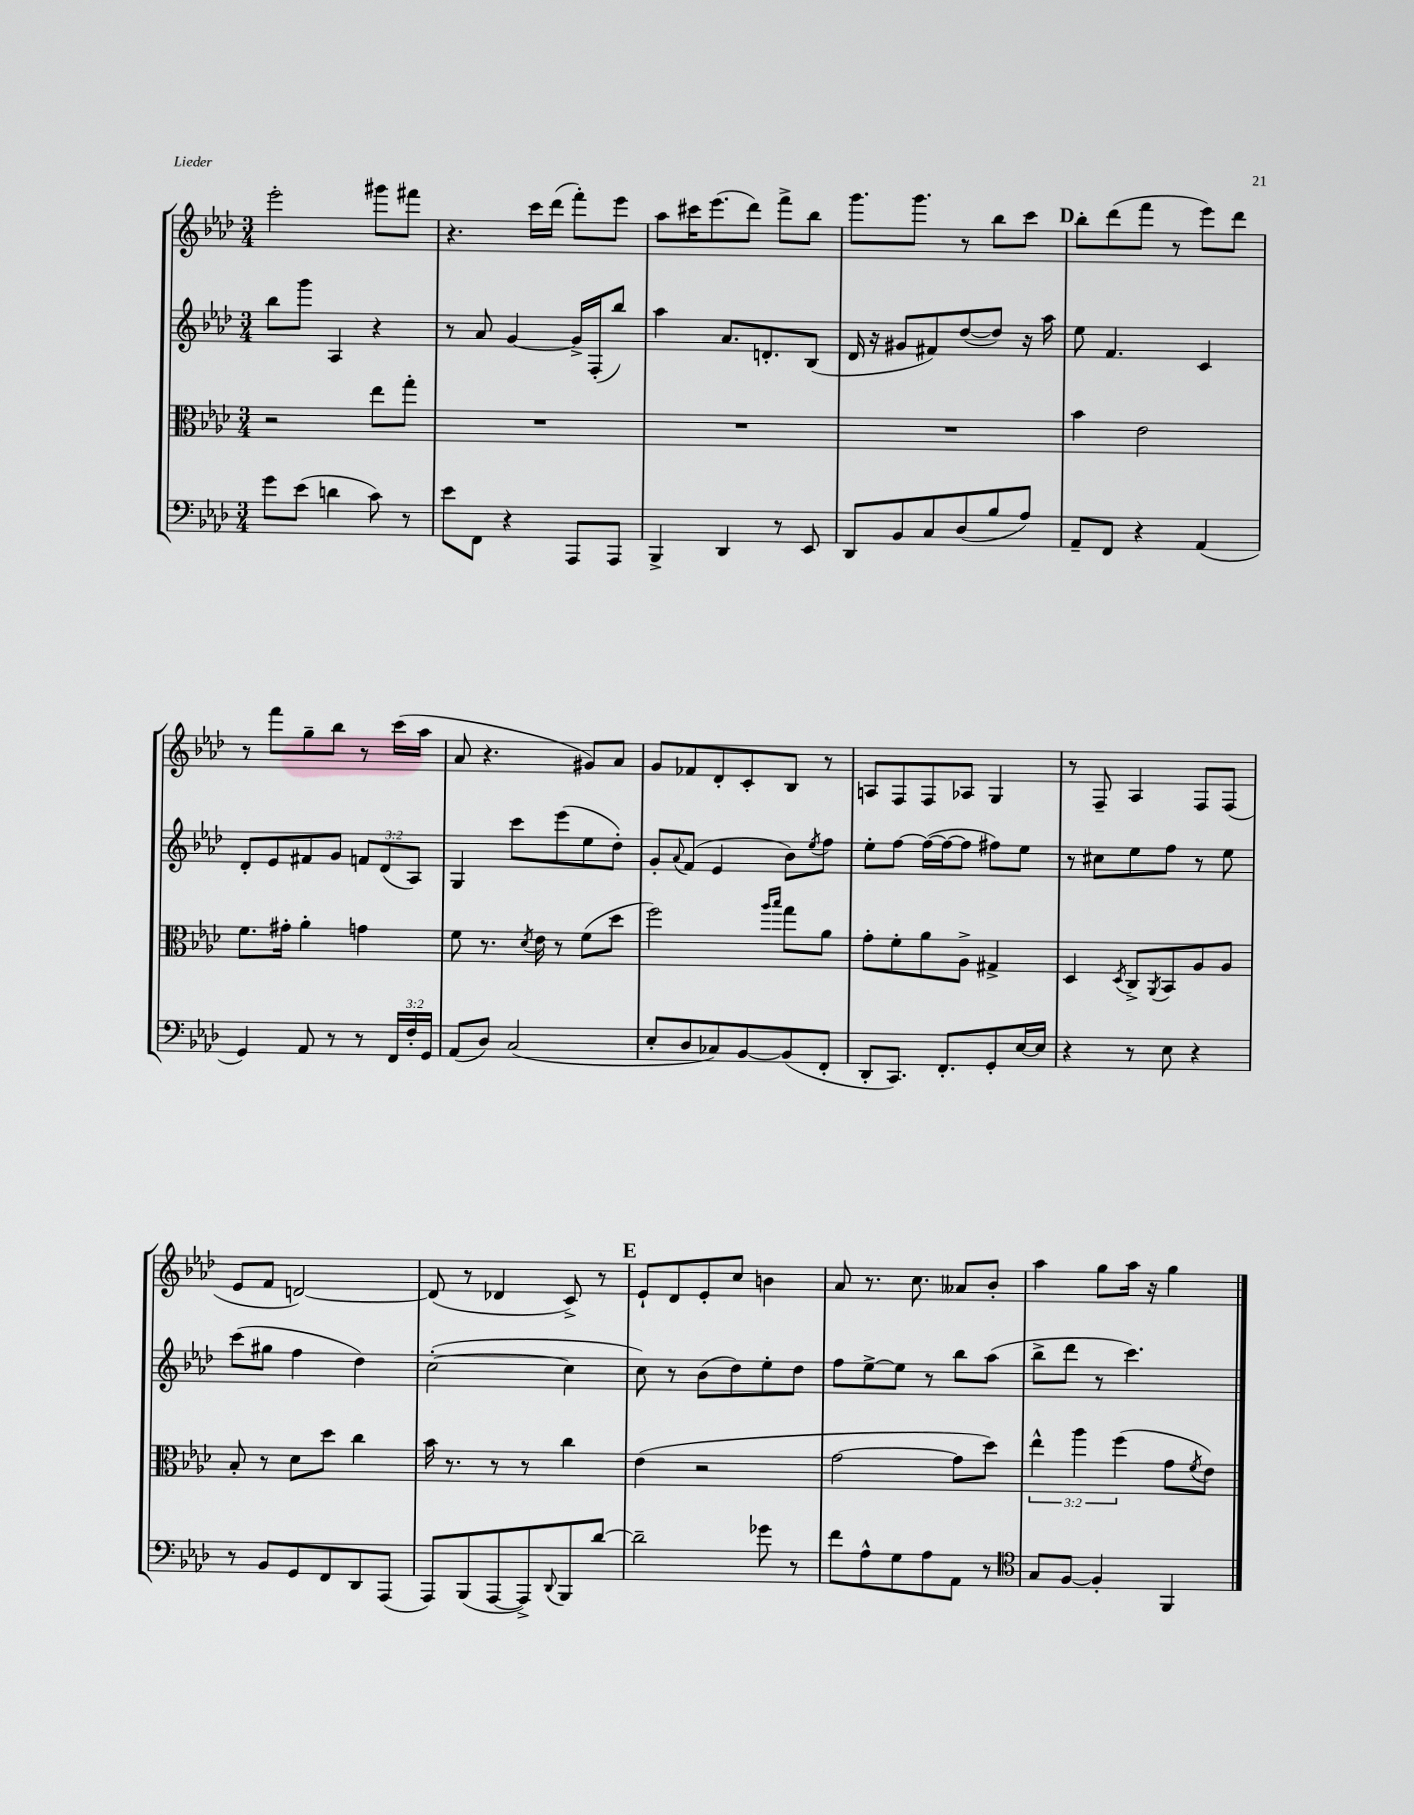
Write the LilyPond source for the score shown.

<<
\new StaffGroup <<
\new Staff = "s0" {
    \clef treble \key aes \major \numericTimeSignature \time 3/4
    ees'''2-. gis'''8 fis'''8 |
    r4. c'''16 des'''16( f'''8-.) ees'''8 |
    aes''8 cis'''16 ees'''8.( des'''8) f'''8-> bes''8 |
    g'''8. g'''8. r8 bes''8 c'''8 |
    \mark \markup { \bold "D" } bes''8-. des'''8( f'''8 r8 ees'''8) des'''8 |
    r8 f'''8 g''8-- bes''8 r8 c'''16( aes''16 |
    aes'8 r4. gis'8) aes'8 |
    g'8 fes'8 des'8-. c'8-. bes8 r8 |
    a8 f8 f8 aes8 g4 |
    r8 f8-- aes4 f8 f8( |
    ees'8 f'8 d'2~) |
    d'8( r8 des'4 c'8->) r8 |
    \mark \markup { \bold "E" } ees'8-! des'8 ees'8-. c''8 b'4 |
    aes'8 r8. c''8. aeses'8 bes'8-. |
    aes''4 g''8 aes''16 r16 g''4 \bar "|." |
}
\new Staff = "s1" {
    \clef treble \key aes \major \numericTimeSignature \time 3/4 \override Staff.TupletNumber.text = #tuplet-number::calc-fraction-text
    bes''8 g'''8 aes4 r4 |
    r8 aes'8 g'4~ g'16-> f16-.( bes''8) |
    aes''4 aes'8. d'8.-. bes8( |
    des'16 r16 gis'8 fis'8) des''8~( des''8) r16 aes''16 |
    \mark \markup { \bold "D" } ees''8 f'4. c'4 |
    des'8-. ees'8 fis'8 g'8 \tuplet 3/2 { f'8 des'8( aes8) } |
    g4 c'''8 ees'''8( ees''8 des''8-.) |
    g'8-. \appoggiatura { aes'8 } f'8( ees'4 bes'8) \acciaccatura { ees''8 } f''8 |
    ees''8-. f''8~ f''16~( f''16~ f''8 fis''8) ees''8 |
    r8 cis''8 ees''8 f''8 r8 ees''8 |
    c'''8( gis''8 f''4 des''4) |
    c''2~-.( c''4 |
    \mark \markup { \bold "E" } c''8) r8 bes'8( des''8) ees''8-. des''8 |
    f''8 ees''8~-> ees''8 r8 bes''8 aes''8( |
    bes''8-> des'''8 r8 c'''4.) \bar "|." |
}
\new Staff = "s2" {
    \clef alto \key aes \major \numericTimeSignature \time 3/4 \override Staff.TupletNumber.text = #tuplet-number::calc-fraction-text
    r2 ees''8 g''8-. |
    R2. |
    R2. |
    R2. |
    \mark \markup { \bold "D" } bes'4 ees'2 |
    f'8. gis'16-. aes'4-. g'4 |
    f'8 r8. \acciaccatura { des'8 } ees'16 r8 f'8( des''8 |
    f''2) \grace { aes''16 bes''16 } g''8 aes'8 |
    g'8-. f'8-. aes'8 aes8-> gis4-> |
    des4 \acciaccatura { des8 } c8-> \acciaccatura { aes,8 } bes,8 aes8 aes8 |
    bes8-. r8 des'8 des''8 c''4 |
    bes'16 r8. r8 r8 c''4 |
    \mark \markup { \bold "E" } ees'4( r2 |
    g'2~ g'8 des''8) |
    \tuplet 3/2 { ees''4-^ aes''4 f''4( } g'8 \acciaccatura { f'8 } ees'8) \bar "|." |
}
\new Staff = "s3" {
    \clef bass \key aes \major \numericTimeSignature \time 3/4 \override Staff.TupletNumber.text = #tuplet-number::calc-fraction-text
    g'8 ees'8( d'4 c'8) r8 |
    ees'8 f,8 r4 aes,,8 aes,,8 |
    bes,,4-> des,4 r8 ees,8 |
    des,8 bes,8 c8 des8( bes8 aes8) |
    \mark \markup { \bold "D" } aes,8-- f,8 r4 aes,4( |
    g,4) aes,8 r8 r8 \tuplet 3/2 { f,16 f16-. g,16 } |
    aes,8( des8) c2( |
    ees8-. des8 ces8) bes,8~ bes,8( f,8-. |
    des,8-. c,8.) f,8.-. g,8-. ees16~ ees16 |
    r4 r8 ees8 r4 |
    r8 bes,8 g,8 f,8 des,8 aes,,8( |
    aes,,8) bes,,8( aes,,8~ aes,,8->) \appoggiatura { des,8 } bes,,8 des'8~ |
    \mark \markup { \bold "E" } des'2-- ges'8 r8 |
    f'8 aes8-^ g8 aes8 aes,8 r8 |
    \clef tenor g8 f8~ f4-. f,4 \bar "|." |
}
>>
>>
\layout { \context { \Score \remove "Bar_number_engraver" } }
